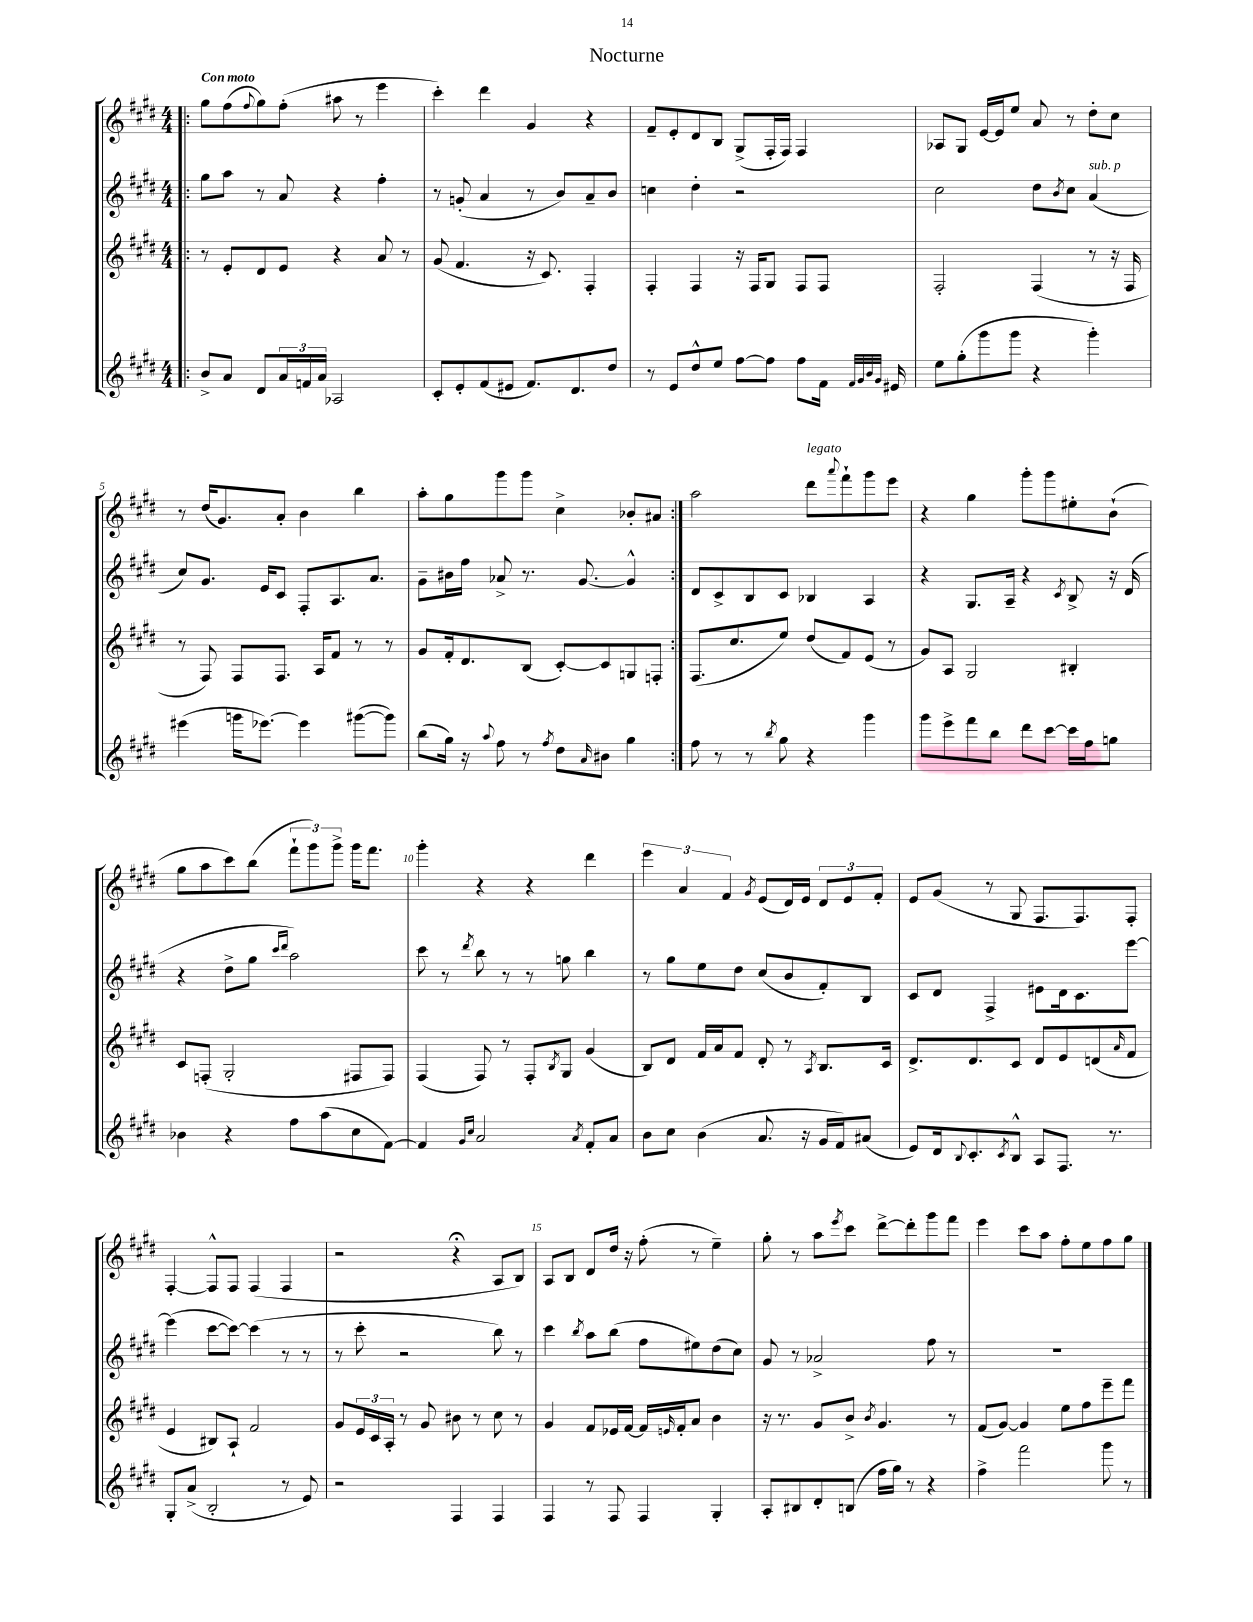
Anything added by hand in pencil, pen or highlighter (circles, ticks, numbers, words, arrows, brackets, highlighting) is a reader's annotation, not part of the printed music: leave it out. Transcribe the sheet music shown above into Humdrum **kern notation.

**kern	**kern	**kern	**kern
*staff4	*staff3	*staff2	*staff1
*clefG2	*clefG2	*clefG2	*clefG2
*k[f#c#g#d#]	*k[f#c#g#d#]	*k[f#c#g#d#]	*k[f#c#g#d#]
*M4/4	*M4/4	*M4/4	*M4/4
=!|:	=!|:	=!|:	=!|:
8b^	8r	8gg#	8gg#
8a	8e'	8aa	(8ff#
.	.	.	8qqff#
8d#	8d#	8r	8gg#)
24a	8e	8a	(8ff#'
24f	.	.	.
24a	.	.	.
2A-	4r	4r	8aa#
.	.	.	8r
.	8a	4ff#'	4eee
.	8r	.	.
=	=	=	=
8c#'	(8g#	8r	4ccc#')
8e'	4.f#	(8g'	.
(8f#	.	4a	4ddd#
8e#	.	.	.
8.f#)	16r	8r	4g#
.	8.c#)	.	.
.	.	8b)	.
8.d#	.	.	.
.	4F#'	8a~	4r
8dd#	.	8b	.
=	=	=	=
8r	4F#'	4cc	8f#~
8e	.	.	8e'
8dd#^^	4F#	4dd#'	8d#
8ee	.	.	8B
[8ff#	16r	2r	(8G#^
.	16F#	.	.
8ff#]	8G#	.	16F#'
.	.	.	16F#)
8ff#	8F#	.	4F#
16f#	8F#	.	.
32qqf#	.	.	.
32qqg#	.	.	.
32qqb	.	.	.
32qqg#	.	.	.
16e#	.	.	.
=	=	=	=
8ee	2F#'	2cc#	8A-
(8gg#'	.	.	8G#
8ggg#	.	.	[16e
.	.	.	16e]
8ggg#	.	.	8ee
4r	(4F#	8dd#	8a
.	.	8qb	.
.	.	8cc#	8r
4ggg#')	8r	(4a	8dd#'
.	16r	.	8cc#
.	16F#	.	.
=	=	=	=
(4eee#	8r	8cc#)	8r
.	8F#)	8.g#	(16dd#
.	.	.	8.g#)
16ggg	8F#	.	.
[8.eee-)	.	16e	.
.	8.F#	8c#	8a'
4eee-]	.	8F#'	4b
.	16A	.	.
.	8f#	8.A	.
([8ggg#	8r	.	4bb
.	.	8.a	.
8ggg#])	8r	.	.
=	=	=	=
(8bb	8g#	8g#~	8aa'
16gg#)	16f#'	16b#	8gg#
16r	8.d#	16ff#	.
8qqaa	.	.	.
8ff#	.	8a-^	8ggg#
8r	(8B	8.r	8ggg#
8qff#	.	.	.
8dd#	[8c#')	.	4cc#^
.	.	[8.g#	.
16qqa	.	.	.
8b#	8c#]	.	.
4gg#	8G	4g#^^]	8b-'
.	8F'	.	8a#
=:|!	=:|!	=:|!	=:|!
8ff#	(8.F#	8d#	2aa
8r	.	8c#^	.
.	8.cc#	.	.
8r	.	8B	.
8qbb	.	.	.
8gg#	8ee)	8c#	.
4r	(8dd#	4B-	8ddd#
.	.	.	8qqaaa
.	8f#)	.	8fff#`
4ggg#	(8e	4A	8ggg#
.	8r	.	8eee
=	=	=	=
8ggg#	8g#)	4r	4r
8eee^	8A	.	.
8fff#	2G#	8.G#	4gg#
8bb	.	.	.
.	.	16A~	.
8ddd#	.	4r	8ggg#'
[8ccc#	.	.	8ggg#
.	.	8qc#	.
16ccc#]	4B#'	8B^	8ee#'
16ff#	.	.	.
8gg	.	16r	(8b`
.	.	(16d#	.
=	=	=	=
4b-	8c#	4r	8gg#
.	(8F'	.	8aa
4r	2G#'	8dd#^	8ccc#)
.	.	8gg#	(8bb
.	.	16qqccc#	.
.	.	16qqddd#	.
8ff#	.	2aa)	12fff#`
.	.	.	12ggg#)
(8aa	.	.	.
.	.	.	12ggg#^
8cc#	8F#	.	16ggg#
.	.	.	8.fff#
[8f#)	8F#)	.	.
=	=	=	=
4f#]	(4F#	8ccc#	4ggg#'
.	.	8r	.
16qqg#	.	.	.
16qqcc#	.	8qddd#	.
2a	8F#)	8bb	4r
.	8r	8r	.
.	8F#'	8r	4r
.	8qB	.	.
.	8G#	8gg	.
8qa	.	.	.
8f#'	(4g#	4bb	4ddd#
8a	.	.	.
=	=	=	=
8b	8B)	8r	6eee
8cc#	8d#	8gg#	.
.	.	.	6a
(4b	16f#	8ee	.
.	16a	.	.
.	.	.	6f#
.	8f#	8dd#	.
.	.	.	8qg#
8.a	8d#'	(8cc#	(8e
.	8r	8b	16d#)
16r	.	.	16e
.	8qA	.	.
16g#	8.B	8f#')	12d#
16f#)	.	.	.
.	.	.	12e
(8a#	.	8B	.
.	.	.	12f#'
.	16c#	.	.
=	=	=	=
8e)	8.d#^	8c#	8e
16d#	.	8d#	(8g#
8qqB	.	.	.
8.c#'	8.d#	.	.
.	.	4F#^	8r
8qc#	.	.	.
8B^^	8c#	.	8G#
8A	8d#	8e#	8.F#
8.F#	8e	16d#	.
.	.	8.c#	8.F#)
.	(8d	.	.
8.r	.	.	.
.	16qqa	.	.
.	8f#	[8eee	8F#'
=	=	=	=
8G#'	4e	(4eee]	[4F#'
(8a^	.	.	.
2B'	8B#)	[8ccc#	8F#^^]
.	8A`	8ccc#_)	8F#
.	2f#	(4ccc#]	(4F#
8r	.	8r	4F#
8e)	.	8r	.
=	=	=	=
2r	8g#	8r	2r
.	24e	8ccc#'	.
.	24c#	.	.
.	24A'	.	.
.	8r	2r	.
.	8g#	.	.
4F#	8b#	.	4r;
.	8r	.	.
4F#	8cc#	8bb)	8A
.	8r	8r	8B)
=	=	=	=
4F#	4g#	4ccc#	8A
.	.	.	8B
.	.	8qbb	.
8r	8f#	8aa	8d#
8F#	16e-	(8bb	16dd#
.	[16f#	.	16r
4F#	16f#]	8ff#	(8ff#'
.	16qqe	.	.
.	16f#'	.	.
.	8a	8ee#)	8r
4G#'	4b	(8dd#	4ee~)
.	.	8cc#)	.
=	=	=	=
8A'	16r	8g#	8gg#'
.	8.r	.	.
8B#	.	8r	8r
8d#'	8g#	2a-^	8aa
.	.	.	8qeee
(8B	8b^	.	8ccc#
.	8qb	.	.
16ff#	4.g#	.	[8ddd#^
16gg#)	.	.	.
8r	.	.	8ddd#']
4r	.	8ff#	8ggg#
.	8r	8r	8fff#
=	=	=	=
4ff#^	(8f#	1r	4eee
.	[8g#)	.	.
2fff#	4g#]	.	8ccc#
.	.	.	8aa
.	8ee	.	8ff#'
.	8ff#	.	8ee
8ggg#	8eee~	.	8ff#
8r	8fff#	.	8gg#
==	==	==	==
*-	*-	*-	*-
